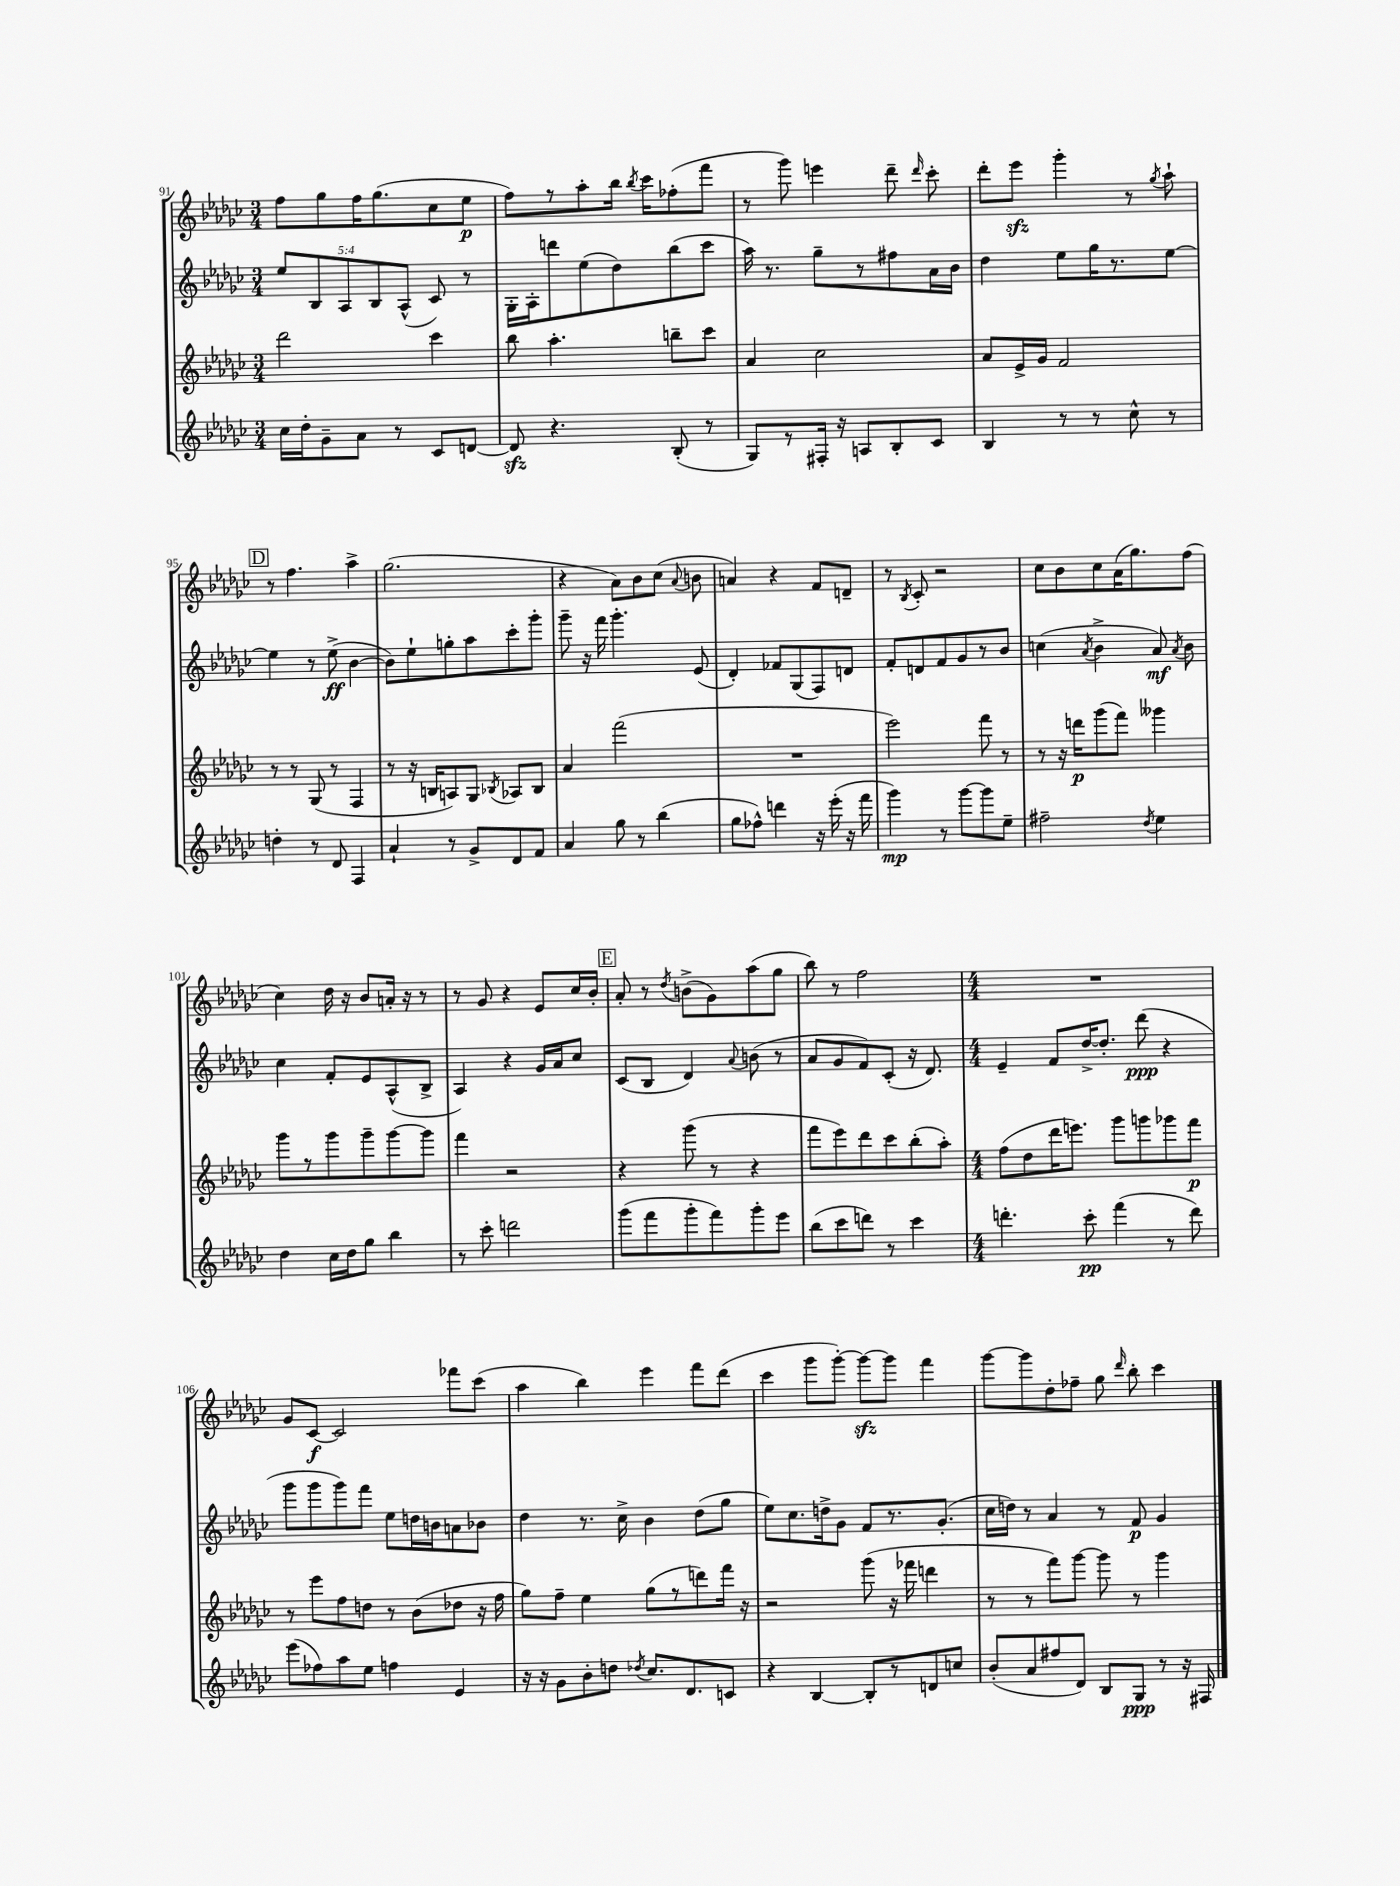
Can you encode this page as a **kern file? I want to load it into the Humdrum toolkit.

**kern	**kern	**kern	**kern
*staff4	*staff3	*staff2	*staff1
*clefG2	*clefG2	*clefG2	*clefG2
*k[b-e-a-d-g-c-]	*k[b-e-a-d-g-c-]	*k[b-e-a-d-g-c-]	*k[b-e-a-d-g-c-]
*M3/4	*M3/4	*M3/4	*M3/4
16cc-\LL	2ddd-\	10ee-/L	8ff\L
16dd-'\J	.	.	.
.	.	10B-/	.
8g-~\	.	.	8gg-\
.	.	10A-/	.
8a-\J	.	.	16ff\K
.	.	10B-/	.
.	.	.	(8.gg-\
8r	.	.	.
.	.	(10A-^^/J	.
8c-/L	4ccc-\	8c-/)	8cc-\
[8d/J	.	8r	8ee-\J
=	=	=	=
8d/]	8bb-\	16G-'\LL	8ff\L)
.	.	16A-'\J	.
4.r	4.aa-'\	8ddd\	8r
.	.	(8ee-\	8aa-'\
.	.	8dd-\)	16bb-\Jk
.	.	.	8qbb-/
.	.	.	16ccc-\LK
(8B-'/	8bb~\L	(8bb-\	(8ff-'\
8r	8ccc-\J	8ccc-\J	8fff\J
=	=	=	=
8G-/L)	4a-/	16aa-\)	8r
.	.	8.r	.
8r	.	.	8ggg-\)
16F#'/Jk	2cc-\	8gg-~\L	4eee\
16r	.	.	.
8A/L	.	8r	.
8B-'/	.	8ff#\	8ddd-~\
.	.	.	16qqddd-/
8c-/J	.	16a-\L	8ccc-'\
.	.	16b-\JJ	.
=	=	=	=
4B-/	8a-/L	4dd-\	8ddd-'\L
.	16e-^/L	.	8eee-\J
.	16g-/JJ	.	.
8r	2f/	8ee-\L	4ggg-'\
8r	.	16gg-\K	.
.	.	8.r	.
8cc-^^\	.	.	8r
.	.	.	8qgg-/
8r	.	[8ee-\J	8aa-`\
=	=	=	=
4dd'\	8r	4ee-\]	8r
.	8r	.	4.ff\
8r	(8G-/	8r	.
8d-/	8r	(8ee-^\	.
4F/	4F/	[4b-\	4aa-^\
=	=	=	=
4a-`/	8r	8b-\]L)	(2.gg-\
.	16r	8ee-`\	.
.	16B/LK	.	.
8r	8A/)	8gg'\	.
8g-^/L	8G-/J	8aa-\	.
.	8qB-/	.	.
8d-/	8A-/L	8ccc-'\	.
8f/J	8B-/J	8ggg-'\J	.
=	=	=	=
4a-/	4a-/	8ggg-~\	4r
.	.	16r	.
.	.	16fff\	.
8gg-\	(2fff\	4.ggg-'\	8a-\L)
8r	.	.	8b-\
(4bb-\	.	.	(8cc-\J
.	.	.	8qqa-/
.	.	(8e-/	8b\
=	=	=	=
8gg-\L	2.r	4d-'/)	4a/)
8ff-^^\J)	.	.	.
4ddd\	.	8f-/L	4r
.	.	(8G-/	.
16r	.	8F/)	8f/L
(16eee-'\	.	.	.
16r	.	8d/J	8d~/J
16fff\	.	.	.
=	=	=	=
4ggg-\)	2eee-\)	8f'/L	8r
.	.	.	8qB-/
.	.	8d/	8c-'/
8r	.	8f/	2r
[8ggg-\L	.	8g-/	.
8ggg-\]	8fff\	8r	.
8ee-~\J	8r	8b-/J	.
=	=	=	=
2ff#~\	8r	(4cc\	8cc-\L
.	16r	.	8b-\
.	16ddd\LK	.	.
.	.	8qa-/	.
.	(8ggg-\	4b-^\	8cc-\
.	8fff\J)	.	(16a-\K
.	.	.	8.gg-\)
8qdd-/	.	.	.
4ee-\	4ggg--\	8a-/)	.
.	.	8qa-/	.
.	.	8b-\	(8ff\J
=	=	=	=
4dd-\	8ggg-\L	4cc-\	4cc-\)
.	8r	.	.
16cc-\LL	8ggg-\	8f'/L	16dd-\
16dd-\J	.	.	16r
8gg-\J	8ggg-~\	8e-/	8b-/L
4bb-\	[8ggg-\	(8A-^^/	16a'/Jk
.	.	.	16r
.	8ggg-\]J	8B-^/J	8r
=	=	=	=
8r	4fff\	4A-/)	8r
8ccc-'\	.	.	8g-/
2ddd\	2r	4r	4r
.	.	16g-/LL	8e-/L
.	.	16a-/J	.
.	.	8cc-/J	16cc-/L
.	.	.	16b-'/JJ
=	=	=	=
(8ggg-\L	4r	(8c-/L	8a-'/
8fff\	.	8B-/J	8r
.	.	.	8qdd-/
8ggg-'\	(8ggg-\	4d-/)	(8b^\L
8fff\)	8r	.	8g-\)
.	.	8qqa-/	.
8ggg-'\	4r	(8b\	(8aa-\
8eee-\J	.	8r	8gg-\J
=	=	=	=
(8bb-\L	8fff\L	8a-/L	8bb-\)
8ccc-\	8eee-\)	8g-/	8r
8ddd\J)	8ddd-\	8f/)	2ff\
8r	8ccc-\	(8c-'/J	.
4ccc-\	(8bb-'\	16r	.
.	.	8.d-/)	.
.	8aa-'\J)	.	.
=	=	=	=
*M4/4	*M4/4	*M4/4	*M4/4
4.ddd'\	(8ff\L	4e-~/	1r
.	8dd-\	.	.
.	16ddd-\K	8f/L	.
.	8.eee\J)	.	.
8ccc-'\	.	[16dd-^/K	.
.	.	8.dd-'/]J	.
(4fff\	8ggg-\L	.	.
.	8ggg\	(8ddd-\	.
8r	8ggg-\	4r	.
8ddd\)	8fff\J	.	.
=	=	=	=
(8eee-\L	8r	8ggg-\L	8g-/L
8ff-\)	8eee-\L	8ggg-\	[8c-/J
8aa-\	8ff\	8ggg-\)	2c-/]
8ee-\J	8dd\J	8fff\J	.
4ff\	8r	8ee-\L	.
.	(8b-\L	16dd\L	.
.	.	16b\J	.
4e-/	8dd-\J	8a\	8fff-\L
.	16r	8b-\J	(8ccc-\J
.	16ff\	.	.
=	=	=	=
16r	8gg-\L)	4dd-\	4aa-\
16r	.	.	.
8g-\L	8ff~\J	.	.
8b-'\	4ee-\	8.r	4bb-\)
8dd\J	.	.	.
.	.	16cc-^\	.
8qdd-/	.	.	.
8.cc-/L	(8gg-\L	4b-\	4eee-\
.	8r	.	.
8.d-/	.	.	.
.	8ddd\)	(8dd-\L	8fff\L
8c/J	16fff\Jk	8gg-\J	(8ddd-\J
.	16r	.	.
=	=	=	=
4r	2r	8ee-\L)	4ccc-\
.	.	8.cc-\	.
[4B-/	.	.	8ggg-\L
.	.	16dd^\k	.
.	.	8g-\J	[8ggg-'\J)
8B-'/]L	(8ggg-\	8f/L	8ggg-\_L
8r	16r	8.r	8ggg-\]J
.	16fff-\	.	.
8d/	4ddd\	.	4fff\
.	.	(8.g-'/J	.
8cc/J	.	.	.
=	=	=	=
(8b-'/L	8r	16cc-\LL	[8ggg-\L
.	.	16dd\JJ)	.
8a-/	8r	8r	8ggg-\]
8ff#/	8fff\L)	4a-/	8dd-'\
8d-/J)	[8ggg-\J	.	8ff-~\J
8B-/L	8ggg-\]	8r	8gg-\
.	.	.	16qqddd-/
8G-/J	8r	8f/	8bb-'\
8r	4ggg-\	4g-/	4ccc-\
16r	.	.	.
16F#/	.	.	.
==	==	==	==
*-	*-	*-	*-
